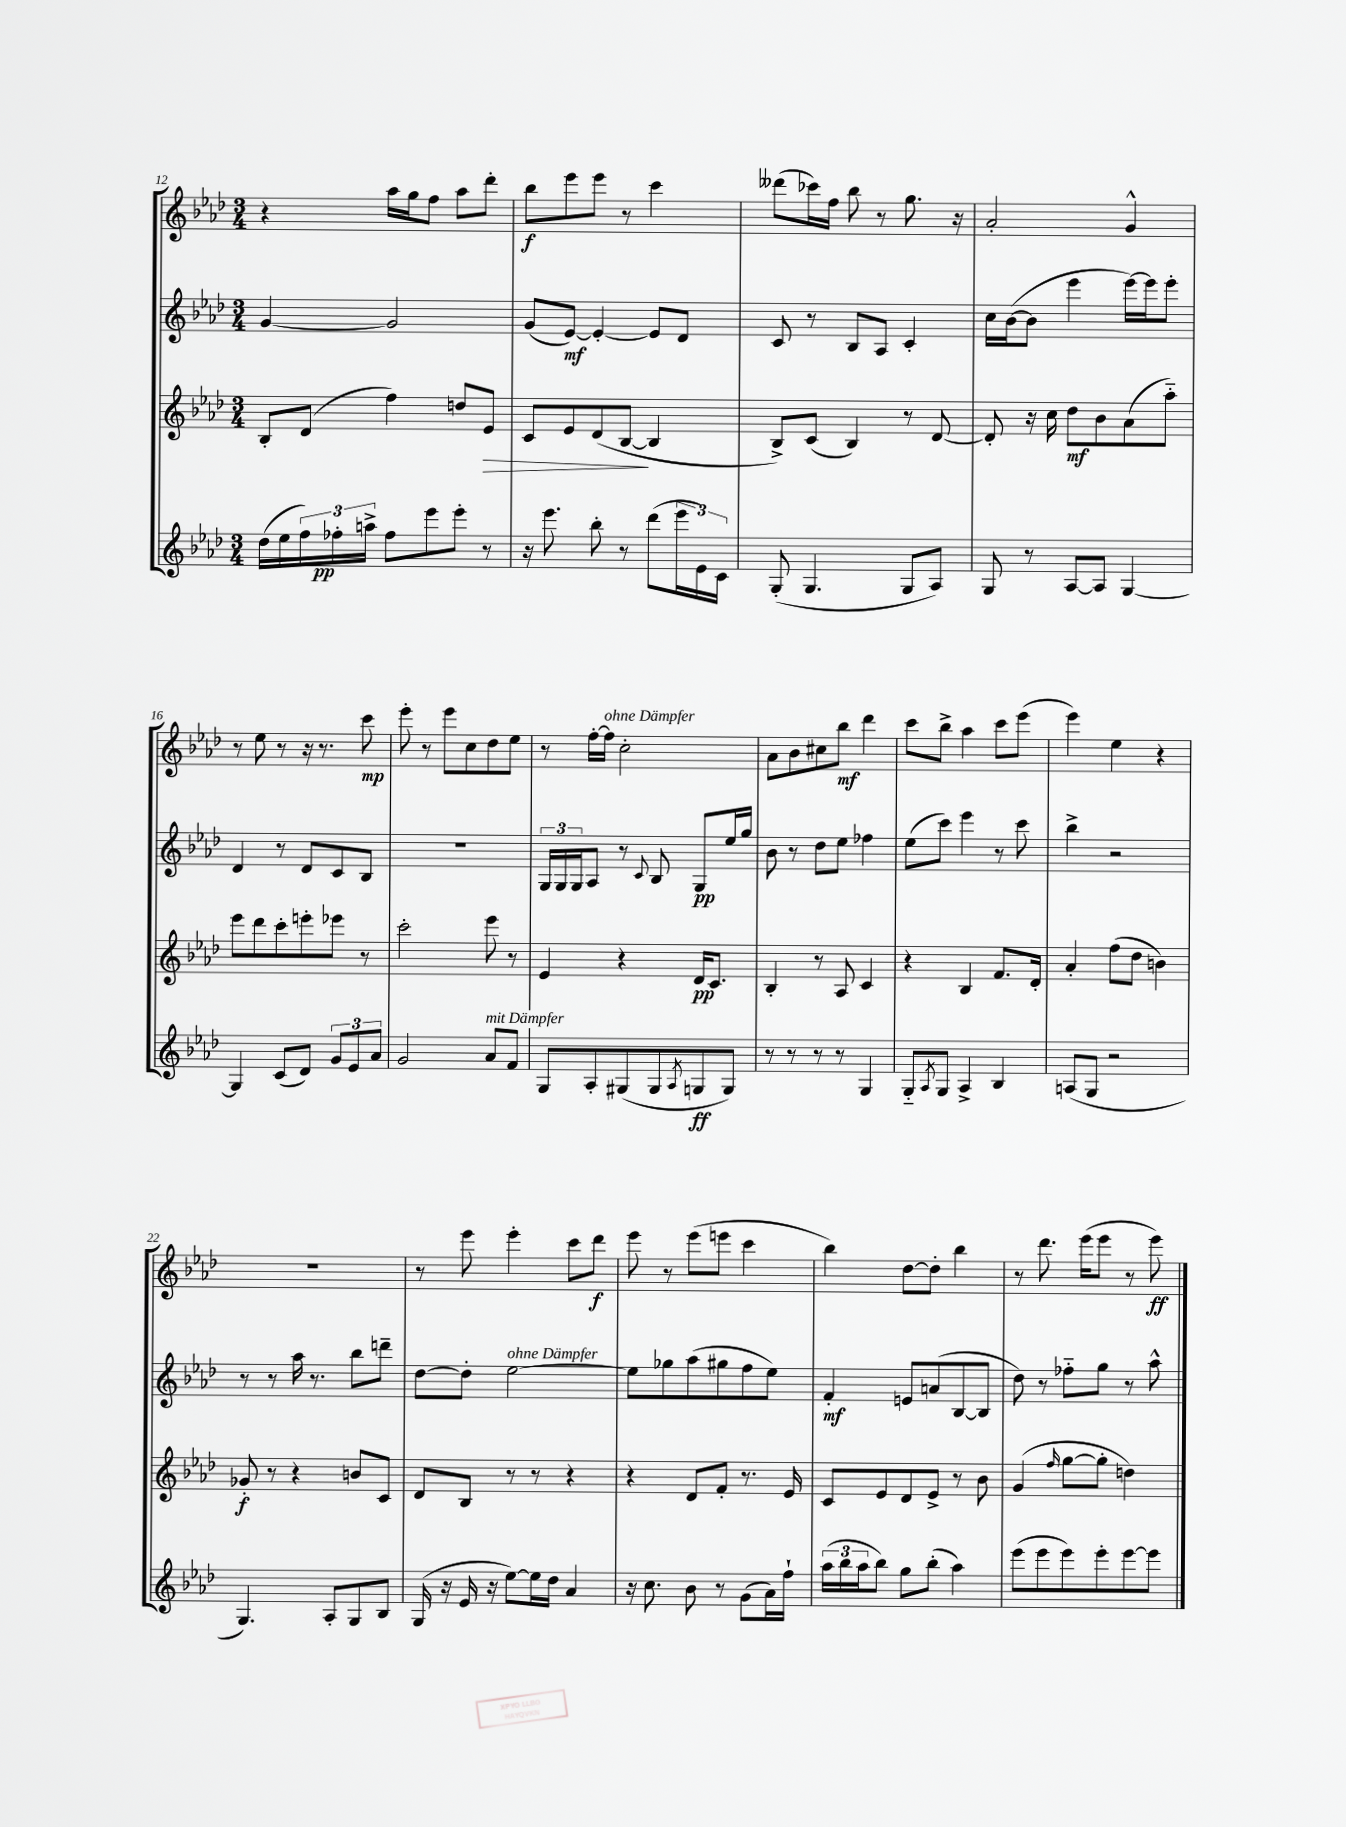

**kern	**kern	**kern	**kern
*staff4	*staff3	*staff2	*staff1
*clefG2	*clefG2	*clefG2	*clefG2
*k[b-e-a-d-]	*k[b-e-a-d-]	*k[b-e-a-d-]	*k[b-e-a-d-]
*M3/4	*M3/4	*M3/4	*M3/4
(16dd-\LL	8B-'/L	[4g/	4r
16ee-\	.	.	.
24ff\)	(8d-/J	.	.
24ff-'\	.	.	.
24aa^\JJ	.	.	.
8ff-\L	4ff\)	2g/]	16aa-\LL
.	.	.	16gg\J
8eee-\	.	.	8ff\J
8eee-'\J	8dd/L	.	8aa-\L
8r	8e-/J	.	8ddd-'\J
=	=	=	=
16r	8c/L	(8g/L	8bb-\L
8.eee-\	.	.	.
.	8e-/	[8e-/J)	8eee-\
8bb-'\	(8d-/	4e-'/_	8eee-\J
8r	[8B-/J	.	8r
(8ddd-\L	4B-/]	8e-/]L	4ccc\
24eee-\L	.	8d-/J	.
24e-\)	.	.	.
24c\JJ	.	.	.
=	=	=	=
(8G'/	8B-^/L)	8c/	(8ddd--\L
4.G/	(8c/J	8r	16ccc-\L)
.	.	.	16ff\JJ
.	4B-/)	8B-/L	8bb-\
.	.	8A-/J	8r
8G/L	8r	4c'/	8.gg\
8A-/J)	[8d-/	.	.
.	.	.	16r
=	=	=	=
8G/	8d-'/]	16cc\LL	2a-'/
.	.	([16b-\J	.
8r	16r	8b-\]J	.
.	16cc\	.	.
[8A-/L	8dd-\L	4eee-\	.
8A-/]J	8b-\	.	.
[4G/	(8a-\	[16eee-\LL)	4g^^/
.	.	16eee-\]J	.
.	8aa-'~\J)	8eee-'\J	.
=	=	=	=
4G/]	8eee-\L	4d-/	8r
.	8ddd-\	.	8ee-\
(8c/L	8ccc'\	8r	8r
8d-/J)	8eee'\	8d-/L	16r
.	.	.	8.r
12g/L	8eee-\J	8c/	.
12e-/	.	.	.
.	8r	8B-/J	8ccc\
12a-/J	.	.	.
=	=	=	=
2g/	2ccc'\	2.r	8eee-'\
.	.	.	8r
.	.	.	8eee-\L
.	.	.	8cc\
8a-/L	8eee-\	.	8dd-\
8f/J	8r	.	8ee-\J
=	=	=	=
8G/L	4e-/	24G/LL	8r
.	.	24G/	.
.	.	24G/J	.
8A-'/	.	8A-/J	[16ff'\LL
.	.	.	16ff\]JJ
(8G#/	4r	8r	2cc'\
.	.	8qqc/	.
8G#/	.	8B-/	.
8qA-/	.	.	.
8G/	16d-/LK	8G/L	.
.	8.c/J	.	.
8G/J)	.	16ee-/L	.
.	.	16gg/JJ	.
=	=	=	=
8r	4B-'/	8b-\	8a-\L
8r	.	8r	8b-\
8r	8r	8dd-\L	8cc#\
8r	8A-/	8ee-\J	8bb-\J
4G/	4c/	4ff-\	4ddd-\
=	=	=	=
8G'~/L	4r	(8ee-\L	8ccc\L
8qA-/	.	.	.
8G/J	.	8ccc\J)	8bb-^\J
4A-^/	4B-/	4eee-\	4aa-\
4B-/	8.f/L	8r	8ccc\L
.	.	8ccc\	(8eee-\J
.	16d-'/Jk	.	.
=	=	=	=
(8A/L	4a-'/	4bb-^\	4eee-\)
8G/J	.	.	.
2r	(8ff\L	2r	4ee-\
.	8dd-\J	.	.
.	4b\)	.	4r
=	=	=	=
4.G/)	8g-'/	8r	2.r
.	8r	8r	.
.	4r	16aa-\	.
.	.	8.r	.
8A-'/L	.	.	.
8G/	8b/L	8bb-\L	.
8B-/J	8c/J	8ddd~\J	.
=	=	=	=
(16G/	8d-/L	[8dd-\L	8r
16r	.	.	.
16e-/	8B-/J	8dd-'\]J	8eee-\
16r	.	.	.
[8ee-\L)	8r	[2ee-\	4eee-'\
16ee-\]L	8r	.	.
16dd-\JJ	.	.	.
4a-/	4r	.	8ccc\L
.	.	.	8ddd-\J
=	=	=	=
16r	4r	8ee-\]L	8eee-\
8.cc\	.	.	.
.	.	8gg-\	8r
8b-\	8d-/L	(8aa-\	(8eee-\L
8r	8f'/J	8gg#\	8eee\J
(8g\L	8.r	8ff\	4ccc\
16a-\L)	.	8ee-\J)	.
16ff`\JJ	16e-/	.	.
=	=	=	=
(24aa-\LL	8c/L	4f'/	4bb-\)
24bb-\	.	.	.
24aa-\J	.	.	.
8bb-\J)	8e-/	.	.
8gg\L	8d-/	8e/L	[8dd-\L
(8bb-'\J	8e-^/J	(8a/	8dd-'\]J
4aa-\)	8r	[8B-/	4bb-\
.	8b-\	8B-/]J	.
=	=	=	=
(8eee-\L	(4g/	8dd-\)	8r
8eee-\	.	8r	8.ddd-\
.	16qqff/	.	.
8eee-\)	[8gg\L	8ff-'~\L	.
.	.	.	(16eee-\LK
8eee-'\	8gg'\]J	8gg\J	8eee-\J
[8eee-\	4dd\)	8r	8r
8eee-\]J	.	8aa-^^\	8eee-\)
==	==	==	==
*-	*-	*-	*-
